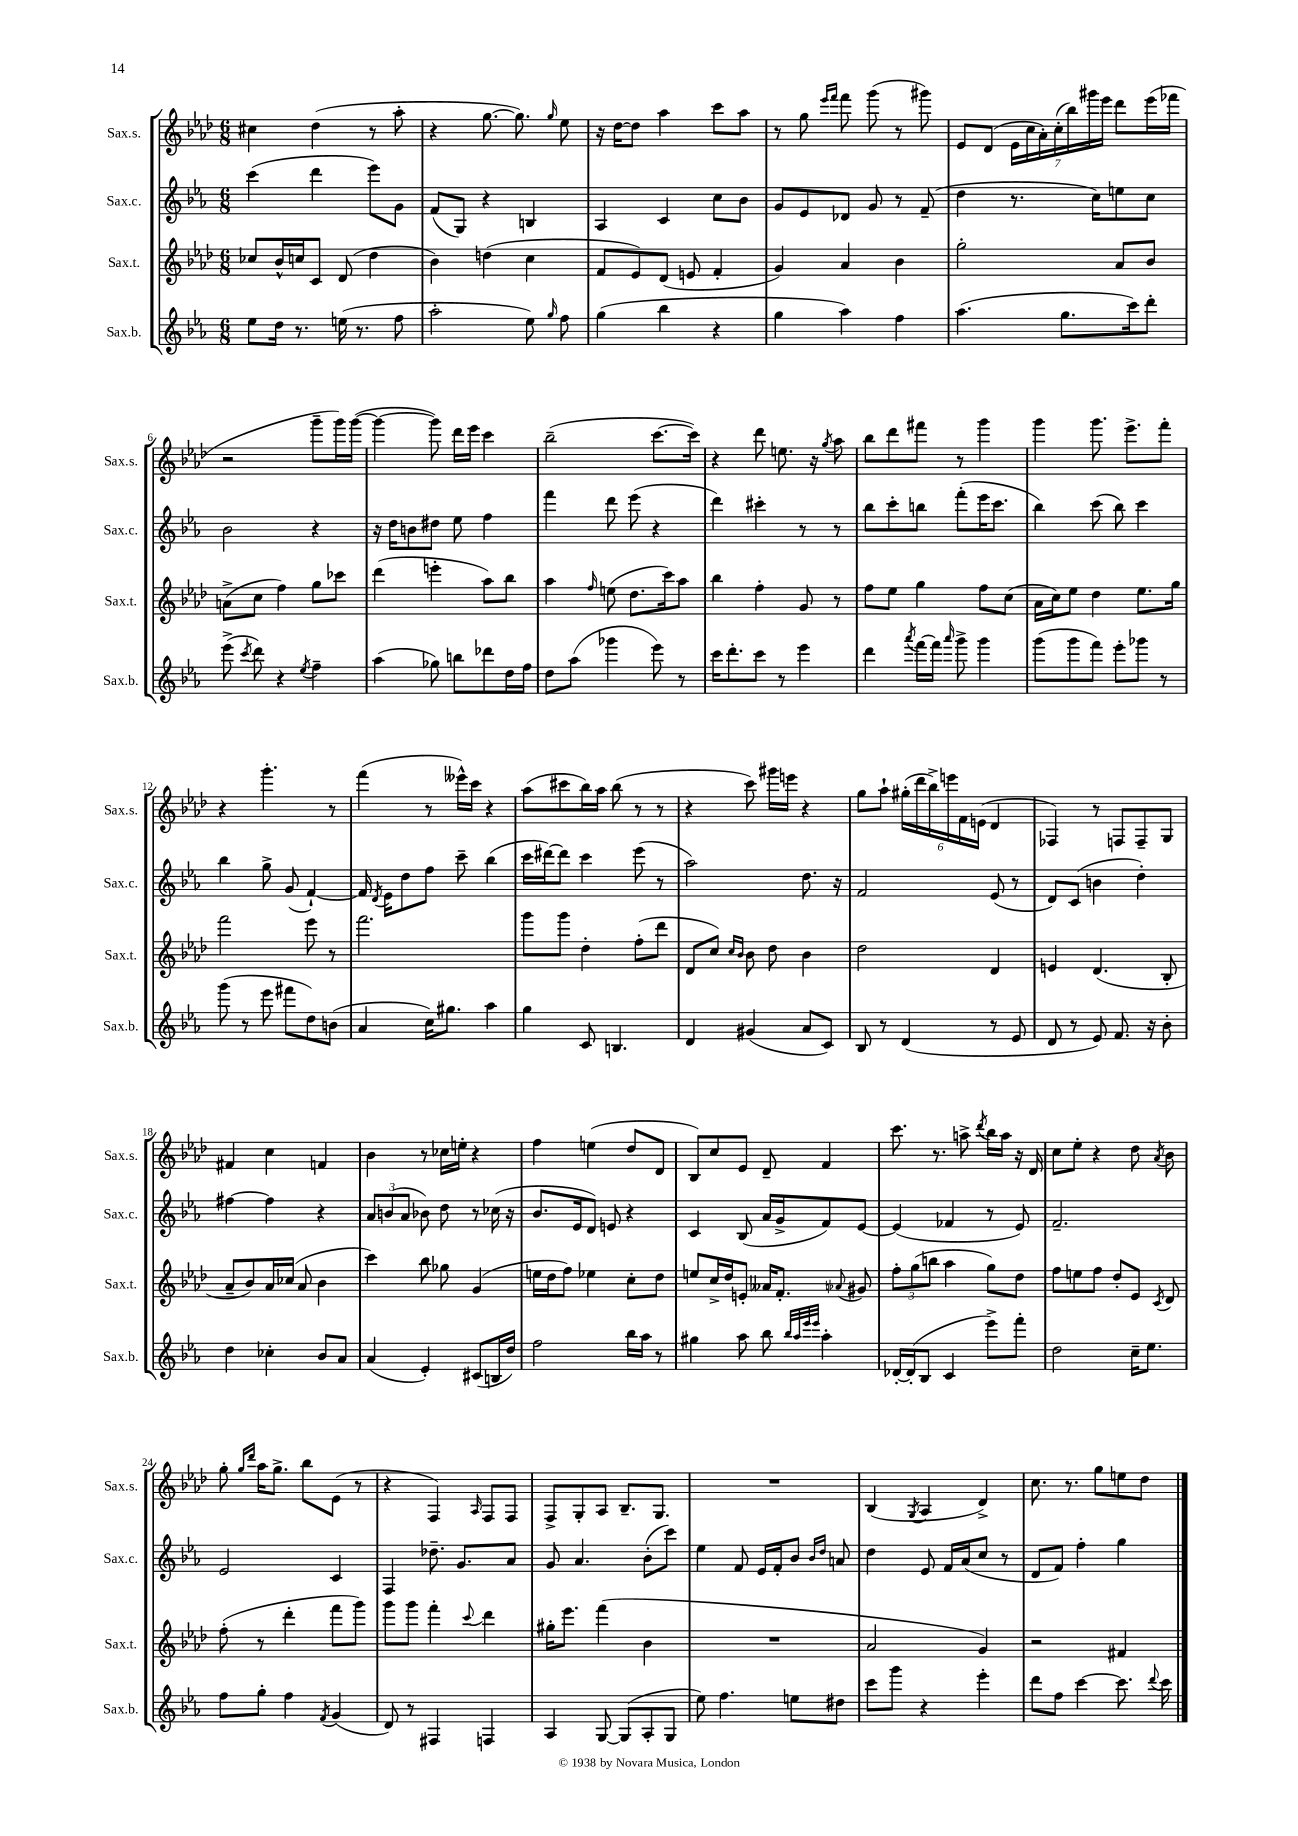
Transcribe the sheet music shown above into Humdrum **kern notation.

**kern	**kern	**kern	**kern
*part4	*part3	*part2	*part1
*staff4	*staff3	*staff2	*staff1
*I"Sax.b.	*I"Sax.t.	*I"Sax.c.	*I"Sax.s.
*I'Sax.b.	*I'Sax.t.	*I'Sax.c.	*I'Sax.s.
*clefG2	*clefG2	*clefG2	*clefG2
*k[b-e-a-]	*k[b-e-a-d-]	*k[b-e-a-]	*k[b-e-a-d-]
*M6/8	*M6/8	*M6/8	*M6/8
=1	=1	=1	=1
8ee-\L	8cc-X/L	(4ccc\	4cc#X\
16dd\Jk	16b-^^/L	.	.
8.r	16ccn/J	.	.
.	8c/J	4ddd\	(4dd-\
(16een\	(8d-/	.	.
8.r	.	.	.
.	4dd-\	8eee-\L)	8r
8ff\	.	8g\J	8aa-'\
=2	=2	=2	=2
2aa-'\	4b-\)	(8f/L	4r
.	.	8G/J)	.
.	(4ddn\	4r	[8.gg\
.	.	.	8.gg\])
8ee-\)	4cc\	4Bn/	.
16qqgg/	.	.	16qqgg/
8ff\	.	.	8ee-\
=3	=3	=3	=3
(4gg\	8f/L	4A-/	16r
.	.	.	[16dd-\KL
.	8e-/)	.	8dd-\J]
4bb-\	(8d-/J	4c/	4aa-\
.	8en/	.	.
4r	4f'/	8cc\L	8ccc\L
.	.	8b-\J	8aa-\J
=4	=4	=4	=4
4gg\	4g/)	8g/L	8r
.	.	8e-/	8gg\
.	.	.	16qqeee-/LL
.	.	.	16qqfff/JJ
4aa-\)	4a-/	8d-X/J	8fff\
.	.	8g/	(8ggg\
4ff\	4b-\	8r	8r
.	.	(8f~/	8ggg#X\)
=5	=5	=5	=5
(4.aa-\	2gg'\	4dd\	8e-/L
.	.	.	(8d-/J
.	.	8.r	28e-\LL
.	.	.	28cc\
.	.	.	28a-'\)
.	.	.	(28cc'\
8.gg\L	.	.	.
.	.	.	28bb-\)
.	.	.	28ggg#X\
.	.	16cc\KL)	.
.	.	.	28eee-\JJ
.	8a-/L	8een\	8ddd-\L
16ccc\k)	.	.	.
8ddd'\J	8b-/J	8cc\J	(16eee-\L
.	.	.	16fff-X\JJ
!!LO:LB:g=z
=6	=6	=6	=6
(8eee-^\	(8an^\L	2b-\	2r
8qccc/	.	.	.
8ddd\)	8cc\J	.	.
4r	4ff\)	.	.
8qee-/	.	.	.
4ff~\	8gg\L	4r	8ggg~\L
.	8ccc-X\J	.	16ggg\L)
.	.	.	([16ggg\JJ
=7	=7	=7	=7
(4aa-\	(4ddd-\	16r	4ggg\_
.	.	16dd\KL	.
.	.	8bn\	.
8gg-X\)	4eeen'\	8dd#X\J	8ggg\])
8bbn\L	.	8ee-\	16ddd-\LL
.	.	.	16eee-\JJ
8ddd-X\	8aa-\L)	4ff\	4ccc\
16dd\L	8bb-\J	.	.
16ff\JJ	.	.	.
=8	=8	=8	=8
8dd\L	4aa-\	4fff\	(2bb-~\
(8aa-\J	.	.	.
.	16qqff/	.	.
4ggg-X\	(8een\	8ddd\	.
.	8.dd-\L	(8eee-\	.
8eee-\)	.	4r	[8.ccc\L
.	16ccc\k)	.	.
8r	8aa-\J	.	.
.	.	.	16ccc\Jk])
=9	=9	=9	=9
16ccc\KL	4bb-\	4ddd\)	4r
8.ddd'\	.	.	.
8ccc\J	4ff'\	4ccc#X'\	8ddd-\
8r	.	.	8.een\
4eee-\	8g/	8r	.
.	.	.	16r
.	.	.	8qgg/
.	8r	8r	8aa-\
=10	=10	=10	=10
4ddd\	8ff\L	8bb-\L	8bb-\L
.	8ee-\J	8ccc'\	8ddd-\
8qaaa-/	.	.	.
[16fff\LL	4gg\	8bbn\J	8fff#X\J
16fff\JJ]	.	.	.
16qqaaa-/	.	.	.
8ggg^\	.	(8fff'\L	8r
4ggg\	8ff\L	16eee-\K	4ggg\
.	.	8.ccc\J	.
.	(8cc\J	.	.
=11	=11	=11	=11
(8ggg\L	16a-\LL	4bb-\)	4ggg\
.	16cc\J)	.	.
8ggg\	8ee-\J	.	.
8fff\J)	4dd-\	(8ccc\	8.ggg\
8eee-'\L	.	8bb-\)	.
.	.	.	8.eee-^\L
8ggg-X\J	8.ee-\L	4ccc\	.
8r	.	.	8fff'\J
.	16gg\Jk	.	.
!!LO:LB:g=z
=12	=12	=12	=12
(8ggg\	2fff\	4bb-\	4r
8r	.	.	.
8eee-\	.	8gg^\	4.ggg'\
8fff#X\L	.	(8g/	.
8dd\)	8eee-\	[4f`/)	.
(8bn\J	8r	.	8r
=13	=13	=13	=13
4a-/	2.fff\	16f/]	(4fff\
.	.	8qd/	.
.	.	16e-\KL	.
.	.	8dd\	.
16cc\KL)	.	8ff\J	8r
8.gg#X\J	.	.	.
.	.	8ccc~\	16eee--X^^\LL)
.	.	.	16ccc\JJ
4aa-\	.	(4bb-\	4r
=14	=14	=14	=14
4gg\	8ggg\L	16ccc\LL	(8aa-\L
.	.	[16ddd#X\J)	.
.	8ggg\J	8ddd#\J]	8ccc#X\
8c/	4dd-'\	4ccc\	16bb-\L)
.	.	.	16aa-\JJ
4.Bn/	.	.	(8bb-\
.	(8ff'\L	(8eee-\	8r
.	8ddd-\J	8r	8r
=15	=15	=15	=15
4d/	8d-/L	2aa-\)	4r
.	8cc/J)	.	.
.	16qqcc/LL	.	.
.	16qqb-/JJ	.	.
(4g#X/	8b-\	.	8ccc\)
.	8dd-\	.	16ggg#X\LL
.	.	.	16eeen\JJ
8a-/L	4b-\	8.dd\	4r
8c/J)	.	.	.
.	.	16r	.
=16	=16	=16	=16
8B-/	2dd-\	2f/	8gg\L
8r	.	.	8aa-`\J
(4d/	.	.	(24gg#X'\LL
.	.	.	24ddd-\
.	.	.	24bb-^\)
.	.	.	24eeen\
.	.	.	24f\
.	.	.	(24en\JJ
8r	4d-/	(8e-/	4d-/
8e-/	.	8r	.
=17	=17	=17	=17
8d/	4en/	8d/L)	4F-X/)
8r	.	(8c/J	.
8e-/)	(4.d-/	4bn\	8r
8.f/	.	.	8Fn/L
.	.	4dd'\)	8F~/
16r	.	.	.
8b-'\	8B-'/	.	8G/J
!!LO:LB:g=z
=18	=18	=18	=18
4dd\	8a-~/L	[4ff#X\	4f#X/
.	8b-/)	.	.
4cc-X'\	16a-/L	4ff#\]	4cc\
.	(16cc-X/JJ	.	.
.	8a-/	.	.
8b-/L	4b-\	4r	4fn/
8a-/J	.	.	.
=19	=19	=19	=19
(4a-/	4ccc\)	12a-/L	4b-\
.	.	(12bn/	.
.	.	12a-/J	.
4e-'/)	8bb-\	8b-X\)	8r
.	8gg-X\	8dd\	16cc-X\LL
.	.	.	16een'\JJ
(8c#X/L	(4g/	8r	4r
16Bn/L	.	(16cc-X\	.
16dd/JJ)	.	16r	.
=20	=20	=20	=20
2ff\	16een\LL	8.b-/L	4ff\
.	16dd-\J	.	.
.	8ff\J)	.	.
.	.	16e-/k	.
.	4ee-X\	8d/J)	(4een\
.	.	8en/	.
16bb-\LL	8cc'\L	4r	8dd-/L
16aa-\JJ	.	.	.
8r	8dd-\J	.	8d-/J
=21	=21	=21	=21
4gg#X\	8een/L	4c/	8B-/L)
.	16cc^/L	.	8cc/
.	16dd-/J	.	.
8aa-\	8en'/J	(8B-/	8e-/J
8bb-\	16a--X/KL	16a-/LL	8d-~/
.	8.f'/J	16g^/J	.
32qqbb-/LLL	.	.	.
32qqaa-/	.	.	.
32qqeee-/	.	.	.
32qqeee-/JJJ	.	.	.
4aa-'\	.	8f/)	4f/
.	8qqa-X/	.	.
.	8g#X/	[8e-/J	.
=22	=22	=22	=22
[16d-X'/LL	12ff'\L	(4e-/]	8.ccc\
(16d-'/J]	.	.	.
.	(12gg\	.	.
8B-/J	.	.	.
.	12bbn\J	.	.
.	.	.	8.r
4c/	4aa-\	4f-X/	.
.	.	.	8aan^\
.	.	.	8qddd-/
8eee-^\L)	8gg\L)	8r	16bb-\LL
.	.	.	16aa\JJ
8fff'\J	8dd-\J	8e-/)	16r
.	.	.	16d-/
=23	=23	=23	=23
2dd\	8ff\L	2.f~/	8cc\L
.	8een\	.	8ee-'\J
.	8ff\J	.	4r
.	8dd-'/L	.	.
16cc~\KL	8e-/J	.	8dd-\
8.ee-\J	.	.	.
.	8qc/	.	8qa-/
.	8d-/	.	8b-\
!!LO:LB:g=z
=24	=24	=24	=24
8ff\L	(8ff'\	2e-/	8gg'\
.	.	.	16qqgg/LL
.	.	.	16qqddd-/JJ
8gg'\J	8r	.	16aa-\KL
.	.	.	8.gg^\J
4ff\	4ddd-'\	.	.
.	.	.	8bb-\L
8qf/	.	.	.
(4g/	8fff\L	4c/	(8e-\J
.	8ggg\J)	.	8r
=25	=25	=25	=25
8d/)	8ggg\L	4F/	4r
8r	8ggg\J	.	.
4F#X/	4fff'\	8.dd-X~\	4F/)
.	.	8.g/L	.
.	8qqccc/	.	16qqA-/
4Fn/	4ddd-\	.	8F/L
.	.	8a-/J	8F/J
=26	=26	=26	=26
4A-/	16gg#X'\KL	8g/	8F^/L
.	8.eee-\J	.	.
.	.	4.a-/	8G'/
[8G/	(4fff\	.	8A-/J
(8G/L]	.	.	8.B-~/L
8A-'/	4b-\	(8b-'\L	.
.	.	.	8.G/J
8G/J	.	8ccc\J)	.
=27	=27	=27	=27
8ee-\)	2.r	4ee-\	2.r
4.ff\	.	.	.
.	.	8f/	.
.	.	16e-/LL	.
.	.	16f'/J	.
8een\L	.	8b-/J	.
.	.	16qqb-/LL	.
.	.	16qqdd/JJ	.
8dd#X\J	.	8an/	.
=28	=28	=28	=28
8ccc\L	2a-/	4dd\	(4B-/
8ggg\J	.	.	.
.	.	.	8qG/
4r	.	8e-/	4A-/
.	.	16f/LL	.
.	.	(16a-/J	.
4eee-'\	4g/)	8cc/J	4d-^/)
.	.	8r	.
=29	=29	=29	=29
8ddd\L	2r	8d/L	8.cc\
8ff\J	.	8f/J)	.
.	.	.	8.r
[4ccc\	.	4ff'\	.
.	.	.	8gg\L
8.ccc\]	4f#X/	4gg\	8een\
.	.	.	8dd-\J
8qqddd/	.	.	.
16ccc\	.	.	.
==	==	==	==
*-	*-	*-	*-
